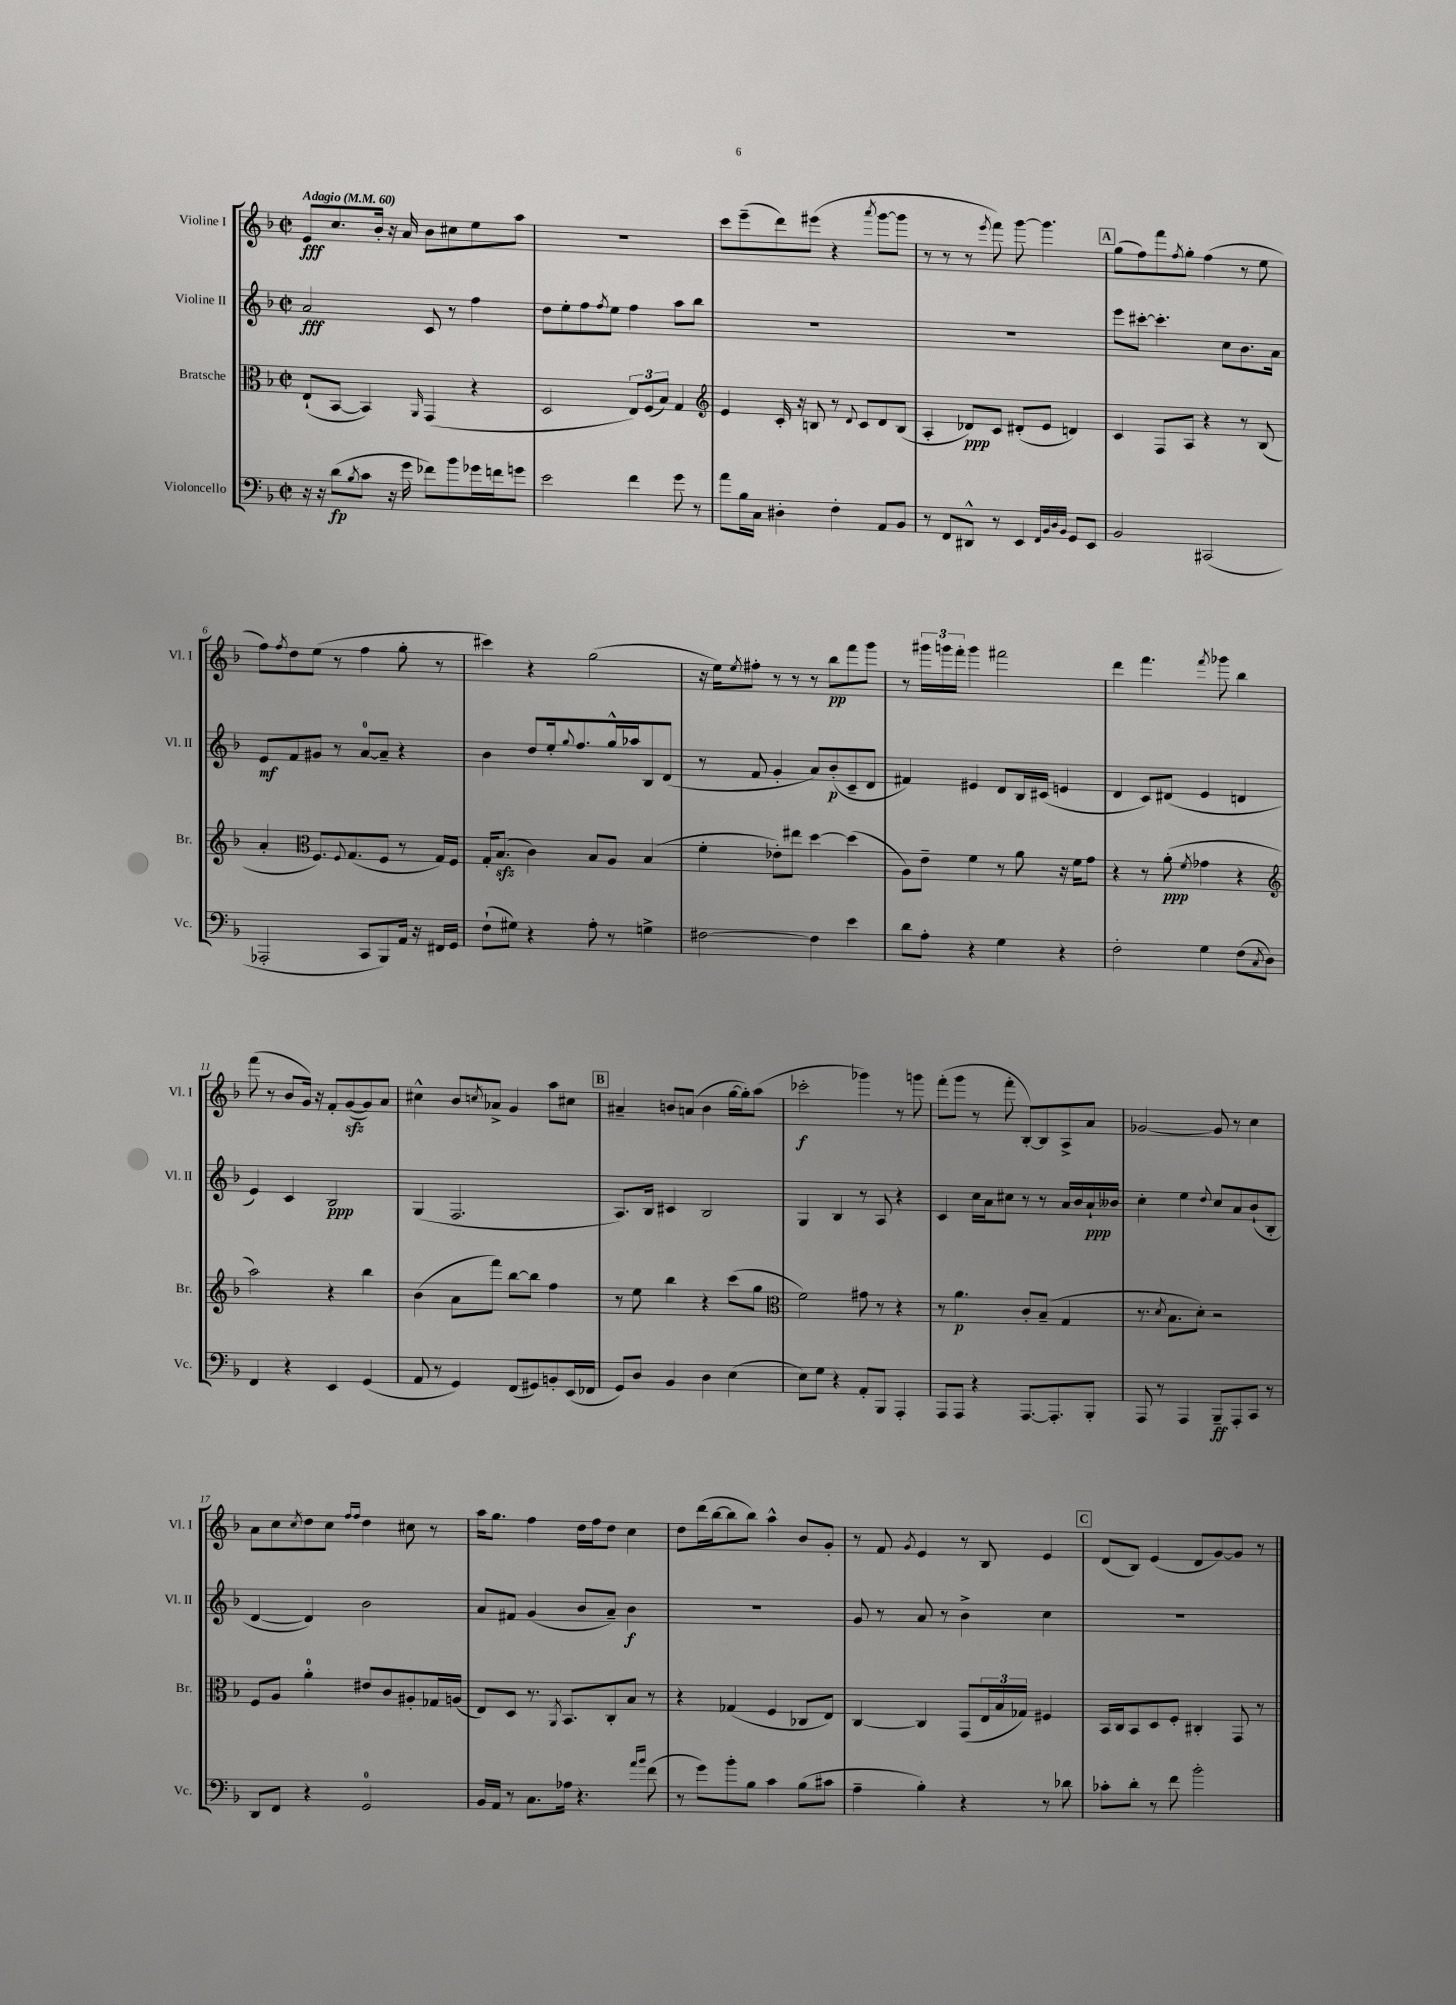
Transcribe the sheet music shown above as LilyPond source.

<<
\new StaffGroup <<
\new Staff = "s0" \with { instrumentName = "Violine I" shortInstrumentName = "Vl. I" } {
    \clef treble \key f \major \defaultTimeSignature \time 2/2 \tempo "Adagio" 4 = 60
    e'8\fff c''8. bes'16-. r16 a'16 bes'8 cis''8 e''8 a''8 |
    R1 |
    c'''8 e'''8--( d'''8) eis'''8( r4 \acciaccatura { a'''8 } g'''8~ g'''8 |
    r8 r8 r8 \acciaccatura { e'''8 } f'''8) g'''8~ g'''4. |
    \mark \markup { \box "A" } g''8( f''8) f'''8 \acciaccatura { f''8 } g''8-. f''4( r8 e''8 |
    f''8) \acciaccatura { f''8 } d''8 e''8( r8 f''4 g''8-. r8 |
    cis'''4) r4 g''2( |
    r16 e''16) \acciaccatura { e''8 } fis''8-. r8 r8 r8 bes''8\pp f'''8 g'''8 |
    r8 \tuplet 3/2 { gis'''16 g'''16 f'''16-. } g'''4 fis'''2 |
    d'''4 f'''4. \acciaccatura { f'''8 } ges'''8 bes''4 |
    f'''8( r8 bes'8 g'16) r16 f'8-. g'8~\sfz( g'8) a'8 |
    cis''4-^ bes'8 \acciaccatura { c''8 } aes'8-> g'4 a''8 cis''8 |
    \mark \markup { \box "B" } ais'4-- b'8 a'8( b'4 g''16~ g''16-.) a''8( |
    ces'''2-.\f ges'''4) r8 g'''8 |
    f'''8-.( g'''8 r8 f'''8-. bes8~-.) bes8 a8-> a'8 |
    ges'2~ ges'8 r8 c''4 |
    a'8 c''8 \acciaccatura { c''8 } d''8 c''8 \grace { f''16 f''16 } d''4 cis''8 r8 |
    a''16 g''8. f''4 d''16 f''16 d''8 c''4 |
    d''8 d'''16( bes''16~ bes''8 bes''8) a''4-^ bes'8 g'8-. |
    r8 f'8 \acciaccatura { g'8 } e'4 r8 bes8 e'4 |
    \mark \markup { \box "C" } d'8( bes8) e'4( d'8 g'8~) g'8 r8 \bar "|." |
}
\new Staff = "s1" \with { instrumentName = "Violine II" shortInstrumentName = "Vl. II" } {
    \clef treble \key f \major \defaultTimeSignature \time 2/2
    a'2\fff c'8 r8 f''4 |
    d''8 e''8-. f''8 \acciaccatura { f''8 } e''8 f''4 a''8 bes''8 |
    R1 |
    R1 |
    \mark \markup { \box "A" } e'''8 cis'''8~-. cis'''4.-. c''8 bes'8. a'16 |
    e'8\mf f'8 gis'8 r8 a'8-0~ a'8-- r4 |
    bes'4 d''8 e''16-. \appoggiatura { g''8 } f''8. g''16-^ aes''16 bes8 d'8( |
    r8 f'8 g'4-. a'8) bes'8-.\p( c'8-- d'8 |
    fis'4) eis'4 d'8 bes16 cis'16( e'4 |
    d'4 c'8) dis'8( e'4 d'4 |
    e'4) c'4 bes2\ppp |
    g4( f2. |
    \mark \markup { \box "B" } a8.) bes16 cis'4 bes2 |
    g4 bes4 r8 a8 r4 |
    c'4 c''16 a'16 cis''8 r8 r8 a'16 bes'16 a'16-!\ppp beses'16 |
    c''4-. e''4 \appoggiatura { d''8 } c''8 a'8 bes'8-!( bes8-. |
    d'4~ d'4) bes'2 |
    a'8 fis'8 g'4( bes'8 a'8--) bes'4\f |
    R1 |
    g'8 r8 a'8 r8 bes'4-> c''4 |
    \mark \markup { \box "C" } R1 \bar "|." |
}
\new Staff = "s2" \with { instrumentName = "Bratsche" shortInstrumentName = "Br." } {
    \clef alto \key f \major \defaultTimeSignature \time 2/2
    e8-!( bes,8~ bes,4) \grace { a,16 } g,4( r4 |
    d2 \tuplet 3/2 { e8) f8( bes8) } g4 |
    \clef treble e'4 c'16-. r16 b8 r8 \appoggiatura { d'8 } c'8 d'8 b8( |
    a4-. des'8\ppp) c'8 dis'8-.( e'8 d'4) |
    \mark \markup { \box "A" } c'4 f8 a8 r4 r8 bes8( |
    a'4-. \clef alto f8.) \appoggiatura { f8 } g8.( f8 r8 g16) f16 |
    g16-. bes8.\sfz( c'4) bes8 a8 bes4( |
    f'4-. ees'8-.) eis''8 d''4~ d''4( |
    a8) e'8-- f'4 r8 a'8 r16 f'16 g'8 |
    r4 r8 a'8-.\ppp( \acciaccatura { f'8 } ges'4 r4 |
    \clef treble a''2) r4 bes''4 |
    bes'4( a'8 f'''8) bes''8~ bes''8 f''4 |
    \mark \markup { \box "B" } r8 e''8 bes''4 r4 c'''8( g''8 |
    \clef alto f'2) gis'8 r8 r4 |
    r8 a'4.\p c'8-. bes8--( g4 |
    r8. \acciaccatura { d'8 } bes8. d'8-.) r2 |
    f8 a8 a'4-0-. eis'8 c'8 ais8-. ges16 a16( |
    e8) d8 r8. \acciaccatura { a,8 } bes,8. c8-. bes8 r8 |
    r4 ges4( f4 ces8 e8) |
    c4~ c4 g,8( \tuplet 3/2 { e16 bes16 ges16) } fis4 |
    \mark \markup { \box "C" } bes,16 c16 bes,8 d8 f8-. cis4-. g,8 r8 \bar "|." |
}
\new Staff = "s3" \with { instrumentName = "Violoncello" shortInstrumentName = "Vc." } {
    \clef bass \key f \major \defaultTimeSignature \time 2/2
    r16 r16 d'8\fp( \acciaccatura { bes8 } c'8 r16 g'16 fes'8) bes'8 ges'16 f'16 g'8 |
    e'2 f'4 g'8 r8 |
    a'8 bes16 c16 dis4-. f4-. a,8 bes,8 |
    r8 f,8 dis,8-^ r8 e,4 \grace { f,32 bes,32 d32 bes,32 } g,8 e,8 |
    \mark \markup { \box "A" } bes,2 cis,2( |
    aes,,2-. c,8 bes,,8) a,16 r16 fis,16 g,16 |
    f8-!( gis8) r4 a8-. r8 g4-> |
    fis2~ fis4 e'4 |
    d'8 a8-. r4 g4 r4 |
    f2-. g4 f8( \acciaccatura { c8 } d8) |
    f,4 r4 e,4 g,4( |
    a,8 r8 g,4) f,8( gis,8) b,8-. e,16( fes,16 |
    \mark \markup { \box "B" } g,8) d8 bes,4 d4 e4( |
    e8) g8 r4 a,8-. bes,,8 a,,4-. |
    a,,8 a,,8 r4 a,,8.~ a,,8.-. bes,,8-. |
    a,,8 r8 a,,4 bes,,8--\ff a,,8-. c,8 r8 |
    d,8 f,8 r4 g,2-0 |
    bes,16 a,16 r8 c8. aes16 r4. \grace { a'16 bes'16 } f'8( |
    r8 g'8) bes'8-. bes8 c'4 bes8( cis'8 |
    a4-- bes4-.) r4 r8 des'8 |
    \mark \markup { \box "C" } ces'8-. d'8-. r8 f'8 bes'2-. \bar "|." |
}
>>
>>
